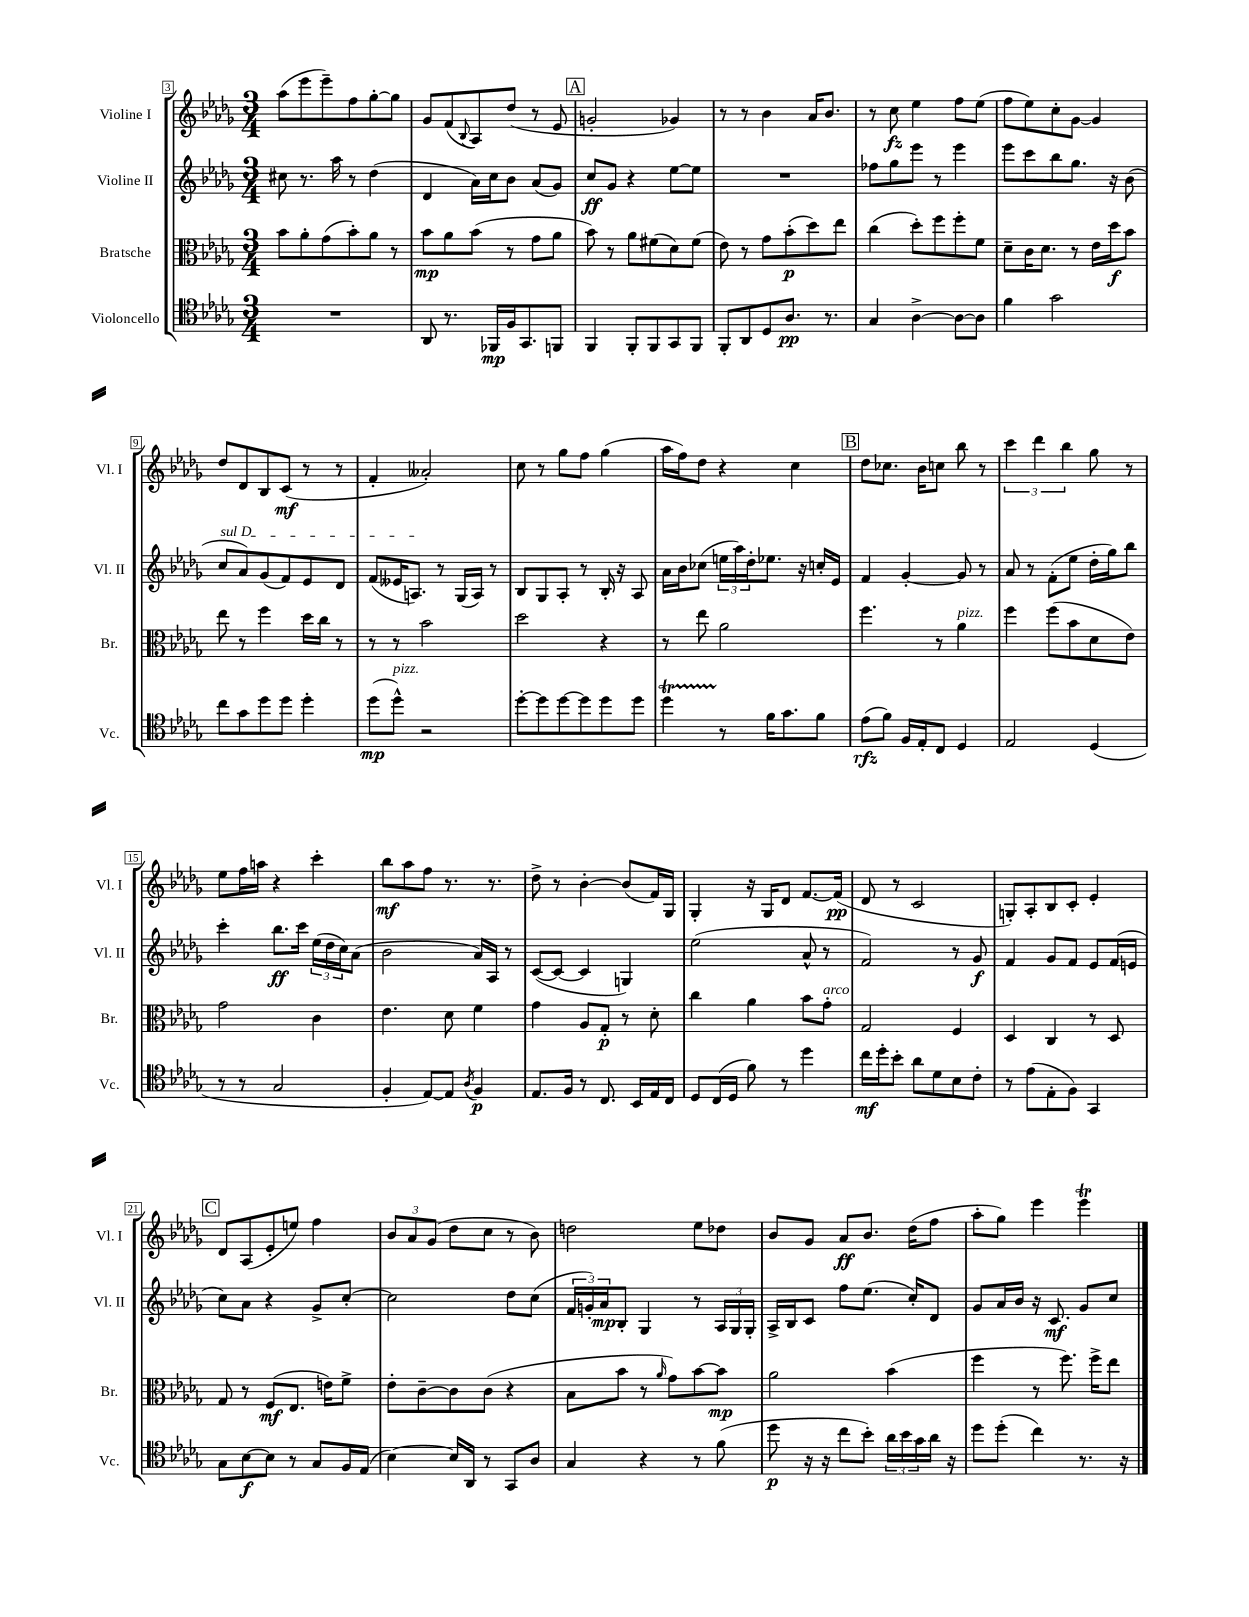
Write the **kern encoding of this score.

**kern	**kern	**kern	**kern
*staff4	*staff3	*staff2	*staff1
*clefC4	*clefC3	*clefG2	*clefG2
*k[b-e-a-d-g-]	*k[b-e-a-d-g-]	*k[b-e-a-d-g-]	*k[b-e-a-d-g-]
*M3/4	*M3/4	*M3/4	*M3/4
2.r	8b-	8cc#	(8aa-
.	8a-'	8.r	8eee-
.	(8g-	.	8eee-~)
.	.	16aa-	.
.	8b-')	8r	8ff
.	8a-	(4dd-	[8gg-'
.	8r	.	8gg-]
=	=	=	=
8AA-	8b-	4d-	8g-
8.r	8a-	.	(8f
.	.	.	8qqB-
.	(8b-	16a-)	8A-)
16FF-	.	16cc	.
16F	8r	8b-	(8dd-
8.GG-	.	.	.
.	8g-	(8a-	8r
8FF	8a-	8g-)	8e-
=	=	=	=
4FF	8b-)	8cc	2g'
.	8r	8g-	.
8FF'	8a-	4r	.
8FF	(8f#	.	.
8GG-	8d-)	[8ee-	4g-)
8FF	(8f#	8ee-]	.
=	=	=	=
8FF'	8e-)	2.r	8r
8AA-	8r	.	8r
8D-	8g-	.	4b-
8.A-	(8b-'	.	.
.	8dd-)	.	16a-
8.r	.	.	8.b-
.	8ee-	.	.
=	=	=	=
4G-	(4cc	8ff-	8r
.	.	8gg-	8cc
[4A-^	8dd-')	8eee-	4ee-
.	8ff	8r	.
8A-_	8ff'	4eee-	8ff
8A-]	8f	.	(8ee-
=	=	=	=
4f	8d-~	8eee-	8ff
.	16c	8ccc	8ee-)
.	8.d-	.	.
2g-	.	8bb-	8cc'
.	8r	8.gg-	[8g-
.	16e-	.	4g-]
.	16dd-	16r	.
.	8b-	(8b-	.
=	=	=	=
8cc	8ee-	8cc	8dd-
8g-	8r	8a-)	8d-
8dd-	4ff	(8g-	8B-
8dd-	.	8f)	(8c
4dd-'	16dd-	8e-	8r
.	16cc	.	.
.	8r	8d-	8r
=	=	=	=
(8dd-	8r	(8f	4f'
8dd-^^)	8r	16e--	.
.	.	8.A)	.
2r	2b-	.	2a--')
.	.	8r	.
.	.	(16G-	.
.	.	16A)	.
.	.	8r	.
=	=	=	=
[8dd-'	2dd-	8B-	8cc
8dd-]	.	8G-	8r
[8dd-	.	8A-'	8gg-
8dd-]	.	8r	8ff
8dd-	4r	16B-'	(4gg-
.	.	16r	.
8dd-	.	8A-	.
=	=	=	=
4dd-	8r	16a-	16aa-
.	.	16b-	16ff)
.	8ee-	(8cc-	8dd-
8r	2a-	24ee	4r
.	.	24aa-)	.
.	.	24dd-'	.
16f	.	8.ee-	.
8.g-	.	.	.
.	.	.	4cc
.	.	16r	.
8f	.	16cc'	.
.	.	16e-	.
=	=	=	=
(8e-	4.ff	4f	8dd-
8f)	.	.	8.cc-
16F	.	[4g-'	.
16E-'	.	.	16b-
8C	8r	.	8cc
4D-	4a-	8g-]	8bb-
.	.	8r	8r
=	=	=	=
2E-	4ff	8a-	6ccc
.	.	8r	.
.	.	.	6ddd-
.	(8ff	(8f'	.
.	.	.	6bb-
.	8b-	8ee-	.
(4D-	8d-	16dd-'	8gg-
.	.	16gg-)	.
.	8e-)	8bb-	8r
=	=	=	=
8r	2g-	4ccc'	8ee-
8r	.	.	16ff
.	.	.	16aa
2G-	.	8.bb-	4r
.	.	16ccc	.
.	4c	(24ee-	4ccc'
.	.	24dd-	.
.	.	24cc)	.
.	.	(8a-	.
=	=	=	=
4F'	4.e-	2b-	8bb-
.	.	.	8aa-
[8E-)	.	.	8ff
8E-]	8d-	.	8.r
8qA-	.	.	.
4F	4f	16a-)	.
.	.	16A-	8.r
.	.	8r	.
=	=	=	=
8.E-	4g-	([8c	8dd-^
.	.	8c_	8r
16F	.	.	.
8r	8A-	4c]	[4b-'
8.C	8G-'	.	.
.	8r	4G)	(8b-]
16BB-	.	.	.
16E-	8d-'	.	16f)
16C	.	.	16G-
=	=	=	=
8D-	4cc	(2ee-	4G-'
(16C	.	.	.
16D-	.	.	.
8f)	4a-	.	16r
.	.	.	16G-
8r	.	.	8d-
4dd-	8b-	8a-^^	[8.f
.	8g-'	8r	.
.	.	.	(16f]
=	=	=	=
16cc	2G-	2f)	8d-
16dd-'	.	.	.
8b-'	.	.	8r
8a-	.	.	2c
8d-	.	.	.
8B-	4F	8r	.
8c'	.	8g-	.
=	=	=	=
8r	4D-	4f	8G')
(8e-	.	.	8A-'
8E-'	4C	8g-	8B-
8F)	.	8f	8c'
4GG-	8r	8e-	4e-'
.	8D-	(16f	.
.	.	16e	.
=	=	=	=
8G-	8G-	8cc)	8d-
[8B-	8r	8a-	(8A-
8B-]	(8F	4r	8e-'
8r	8.E-	.	8ee)
8G-	.	8g-^	4ff
.	16e)	.	.
16F	8f^	[8cc'	.
(16E-	.	.	.
=	=	=	=
[4B-)	8e-'	2cc]	12b-
.	.	.	12a-
.	[8c~	.	.
.	.	.	(12g-
16B-]	8c]	.	8dd-
16AA-	.	.	.
8r	(8c	.	8cc
8GG-	4r	8dd-	8r
8A-	.	(8cc	8b-)
=	=	=	=
4G-	8B-	24f	2dd
.	.	24g')	.
.	.	24a-	.
.	8b-	8B-'	.
4r	8r	4G-	.
.	16qqa-	.	.
.	8g-)	.	.
8r	[8b-	8r	8ee-
(8f	8b-]	24A-	8dd-
.	.	24G-	.
.	.	24G-'	.
=	=	=	=
8dd-	2a-	16A-^	8b-
.	.	16B-	.
16r	.	8c	8g-
16r	.	.	.
8cc	.	8ff	8a-
8b-')	.	(8.ee-	8.b-
24a-	(4b-	.	.
24b-	.	.	.
.	.	16cc')	(16dd-
24g-	.	.	.
16a-	.	8d-	8ff
16r	.	.	.
=	=	=	=
8dd-	4ff	8g-	8aa-'
(8dd-'	.	16a-	8gg-)
.	.	16b-	.
4cc)	8r	16r	4eee-
.	.	8.c	.
.	8.ff)	.	.
8.r	.	8g-	4eee-
.	16ff^	.	.
.	8ee-	8cc	.
16r	.	.	.
==	==	==	==
*-	*-	*-	*-
